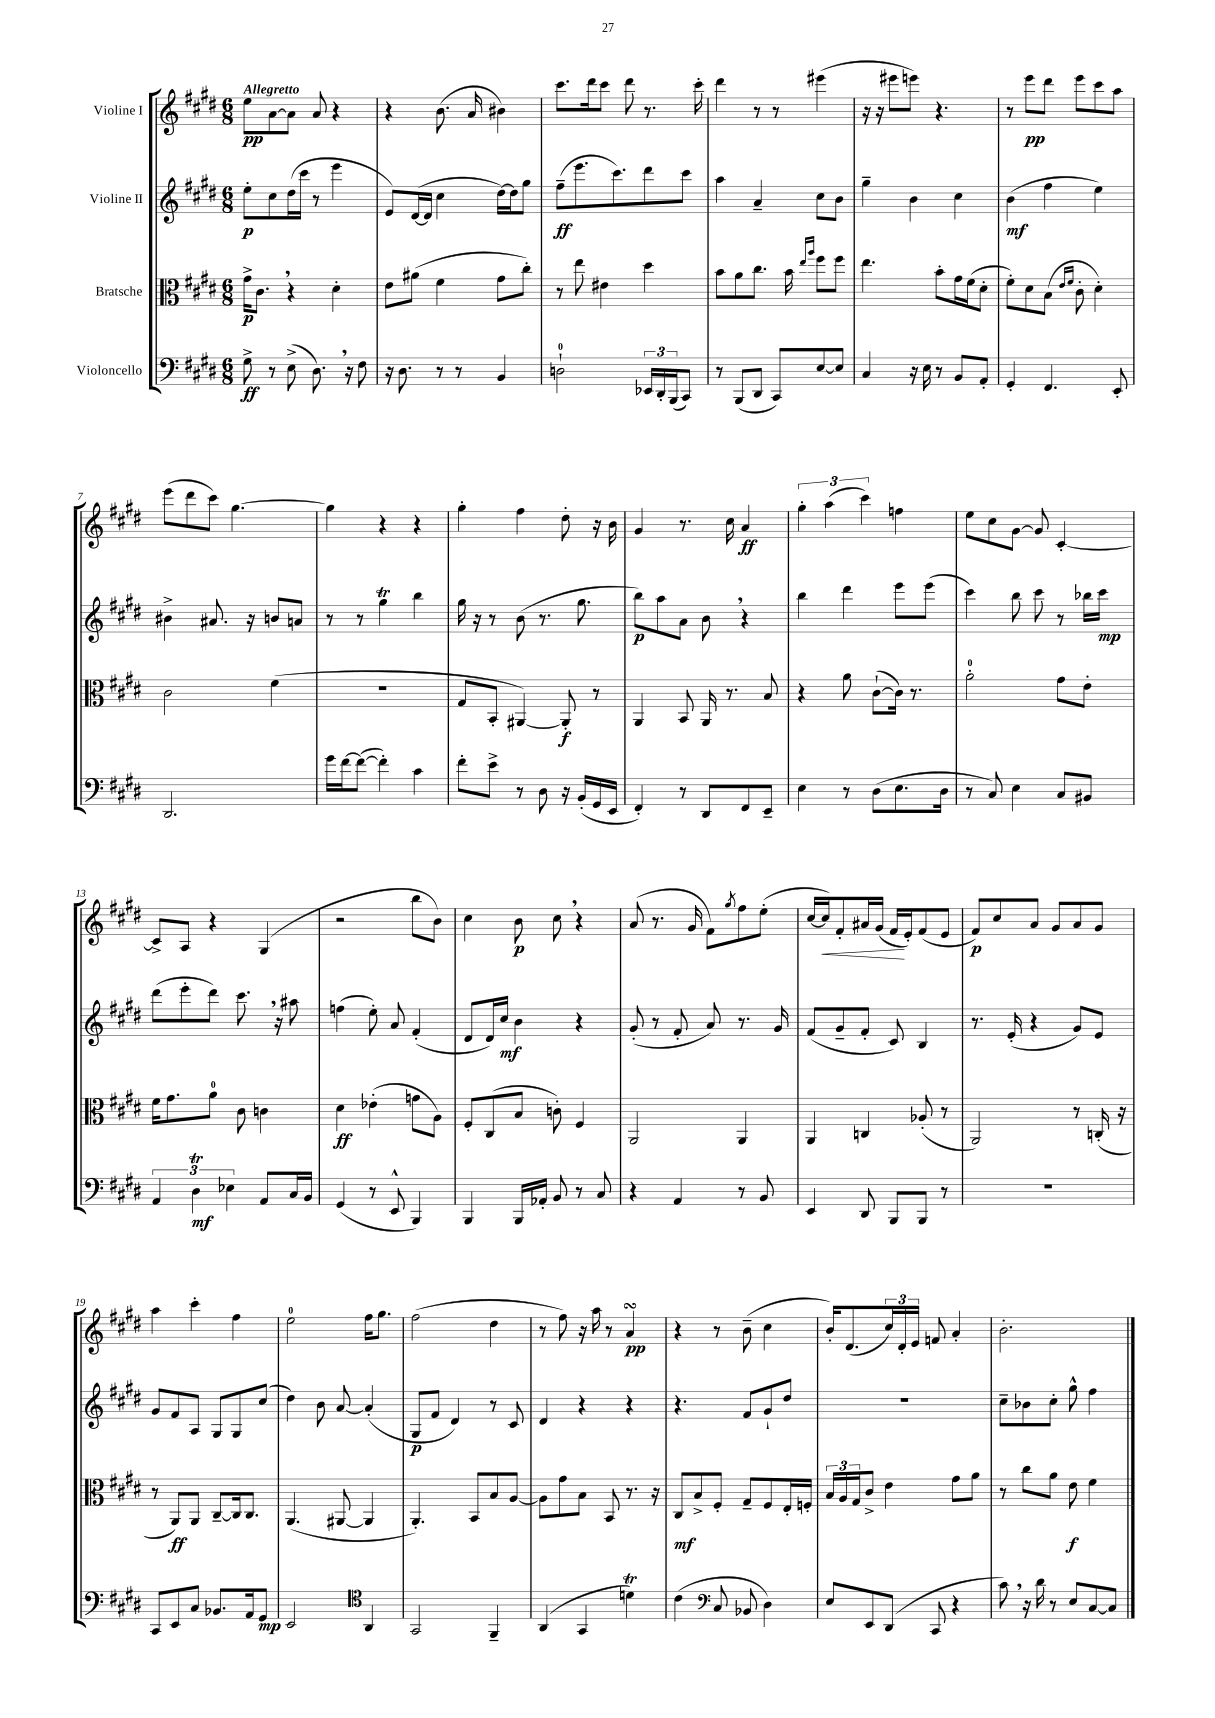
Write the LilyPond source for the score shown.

<<
\new StaffGroup <<
\new Staff = "s0" \with { instrumentName = "Violine I" } {
    \clef treble \key e \major \numericTimeSignature \time 6/8 \tempo "Allegretto"
    e''8\pp a'8~ a'8 a'8 r4 |
    r4 b'8.( a'16 bis'4) |
    cis'''8. dis'''16 cis'''8 dis'''8 r8. cis'''16-. |
    dis'''4 r8 r8 eis'''4( |
    r16 r16 eis'''8 e'''8) r4. |
    r8 e'''8\pp dis'''8 e'''8 cis'''8 a''8 |
    e'''8( dis'''8 cis'''8) gis''4.~ |
    gis''4 r4 r4 |
    gis''4-. fis''4 dis''8-. r16 b'16 |
    gis'4 r8. cis''16 a'4\ff |
    \tuplet 3/2 { gis''4-. a''4( cis'''4) } f''4 |
    e''8 cis''8 gis'8~ gis'8 cis'4~-. |
    cis'8-> a8 r4 gis4( |
    r2 b''8 b'8) |
    cis''4 b'8\p cis''8 \breathe r4 |
    a'8( r8. gis'16 fis'8) \acciaccatura { gis''8 } fis''8 e''8-.( |
    cis''16~ cis''16\<) fis'8-. ais'16 gis'16( fis'16\! e'16-.) fis'8( e'8 |
    fis'8\p) cis''8 a'8 gis'8 a'8 gis'8 |
    a''4 cis'''4-. fis''4 |
    e''2-0 fis''16 gis''8. |
    fis''2( dis''4 |
    r8 fis''8) r16 a''16 r8 a'4\turn\pp |
    r4 r8 b'8--( cis''4 |
    b'16-.) dis'8.( \tuplet 3/2 { cis''16) dis'16-. e'16 } f'8 a'4-. |
    b'2.-. \bar "|." |
}
\new Staff = "s1" \with { instrumentName = "Violine II" } {
    \clef treble \key e \major \numericTimeSignature \time 6/8
    e''8-.\p cis''8 dis''16( cis'''16 r8 e'''4 |
    e'8) dis'16~( dis'16 cis''4 dis''16~) dis''16 gis''8 |
    fis''8--\ff( e'''8. cis'''8.) dis'''8 cis'''8 |
    a''4 a'4-- cis''8 b'8 |
    gis''4-- b'4 cis''4 |
    b'4\mf( fis''4 e''4) |
    bis'4-> ais'8. r16 b'8 a'8 |
    r8 r8 gis''4\trill b''4 |
    gis''16 r16 r8 b'8( r8. gis''8. |
    b''8\p) a''8 a'8 b'8 \breathe r4 |
    b''4 dis'''4 e'''8 e'''8( |
    cis'''4) b''8 cis'''8 r8 bes''16 cis'''16\mp |
    dis'''8( e'''8-. dis'''8) cis'''8. \breathe r16 ais''8 |
    f''4( e''8-.) a'8 fis'4-.( |
    dis'8 dis'16) cis''16\mf b'4 r4 |
    gis'8-.( r8 fis'8-. a'8) r8. gis'16 |
    fis'8( gis'8-- fis'8-. cis'8) b4 |
    r8. e'16-.( r4 gis'8) e'8 |
    gis'8 fis'8 a8 gis8 gis8 cis''8( |
    dis''4) b'8 a'8~ a'4-.( |
    gis8\p fis'8 dis'4) r8 cis'8 |
    dis'4 r4 r4 |
    r4. fis'8 gis'8-! dis''8 |
    R2. |
    cis''8-- bes'8 cis''8-. gis''8-^ fis''4 \bar "|." |
}
\new Staff = "s2" \with { instrumentName = "Bratsche" } {
    \clef alto \key e \major \numericTimeSignature \time 6/8
    gis'16->\p cis'8. \breathe r4 dis'4-. |
    e'8 ais'8( fis'4 gis'8 cis''8-.) |
    r8 e''8 eis'4 dis''4 |
    b'8 a'8 cis''8. b'16 \grace { e''16 a''16 } fis''8 fis''8 |
    e''4. b'8-. gis'16 fis'16( dis'8-. |
    fis'8-.) dis'8 b8( \grace { e'16 fis'16 } cis'8-. dis'4-.) |
    cis'2 fis'4( |
    R2. |
    gis8 b,8-. ais,4~) ais,8-.\f r8 |
    a,4 b,8 a,16 r8. b8 |
    r4 a'8 cis'8~-!( cis'16) r8. |
    a'2-0-. gis'8 e'8-. |
    fis'16 gis'8. a'8-0 cis'8 c'4 |
    dis'4\ff ees'4-.( g'8 a8) |
    fis8-. cis8( b8 c'8-.) fis4 |
    a,2 a,4 |
    a,4 c4 aes8-.( r8 |
    a,2) r8 c16-.( r16 |
    r8 a,8\ff) a,8 cis8~-- cis16 cis8. |
    a,4.( ais,8~ ais,4 |
    a,4.-.) b,8 b8 a8~ |
    a8 gis'8 b8 b,8 r8. r16 |
    cis8\mf b8-> fis8-. gis8-- fis8 e16-. f16-. |
    \tuplet 3/2 { b16 a16 gis16 } cis'8-> e'4 gis'8 a'8 |
    r8 cis''8 a'8 e'8\f fis'4 \bar "|." |
}
\new Staff = "s3" \with { instrumentName = "Violoncello" } {
    \clef bass \key e \major \numericTimeSignature \time 6/8
    gis8->\ff r8 e8->( dis8.) \breathe r16 fis8 |
    r16 dis8. r8 r8 b,4 |
    d2-0-! \tuplet 3/2 { ees,16 dis,16-. b,,16( } cis,8) |
    r8 b,,8( dis,8 cis,8) e8~ e8 |
    cis4 r16 e16 r8 b,8 a,8-. |
    gis,4-. fis,4. e,8-. |
    dis,2. |
    gis'16 fis'16~ fis'8~( fis'4-.) cis'4 |
    fis'8-. e'8-> r8 dis8 r16 b,16-.( gis,16 e,16 |
    fis,4-.) r8 dis,8 fis,8 e,8-- |
    e4 r8 dis8( e8. dis16 |
    r8 cis8) e4 cis8 bis,8 |
    \tuplet 3/2 { a,4 dis4\trill\mf ees4 } a,8 cis16 b,16 |
    gis,4( r8 e,8-^ b,,4) |
    b,,4 b,,16 aes,16-. b,8 r8 cis8 |
    r4 a,4 r8 b,8 |
    e,4 dis,8 b,,8 b,,8 r8 |
    R2. |
    cis,8 e,8 cis8 bes,8. a,16 gis,8\mp |
    e,2 \clef tenor a,4 |
    gis,2 fis,4-- |
    a,4( gis,4 d'4\trill) |
    cis'4( \clef bass cis8 bes,8 dis4) |
    e8 e,8 dis,8( cis,8 r4 |
    cis'8) \breathe r16 dis'16 r8 e8 cis8~ cis8 \bar "|." |
}
>>
>>
